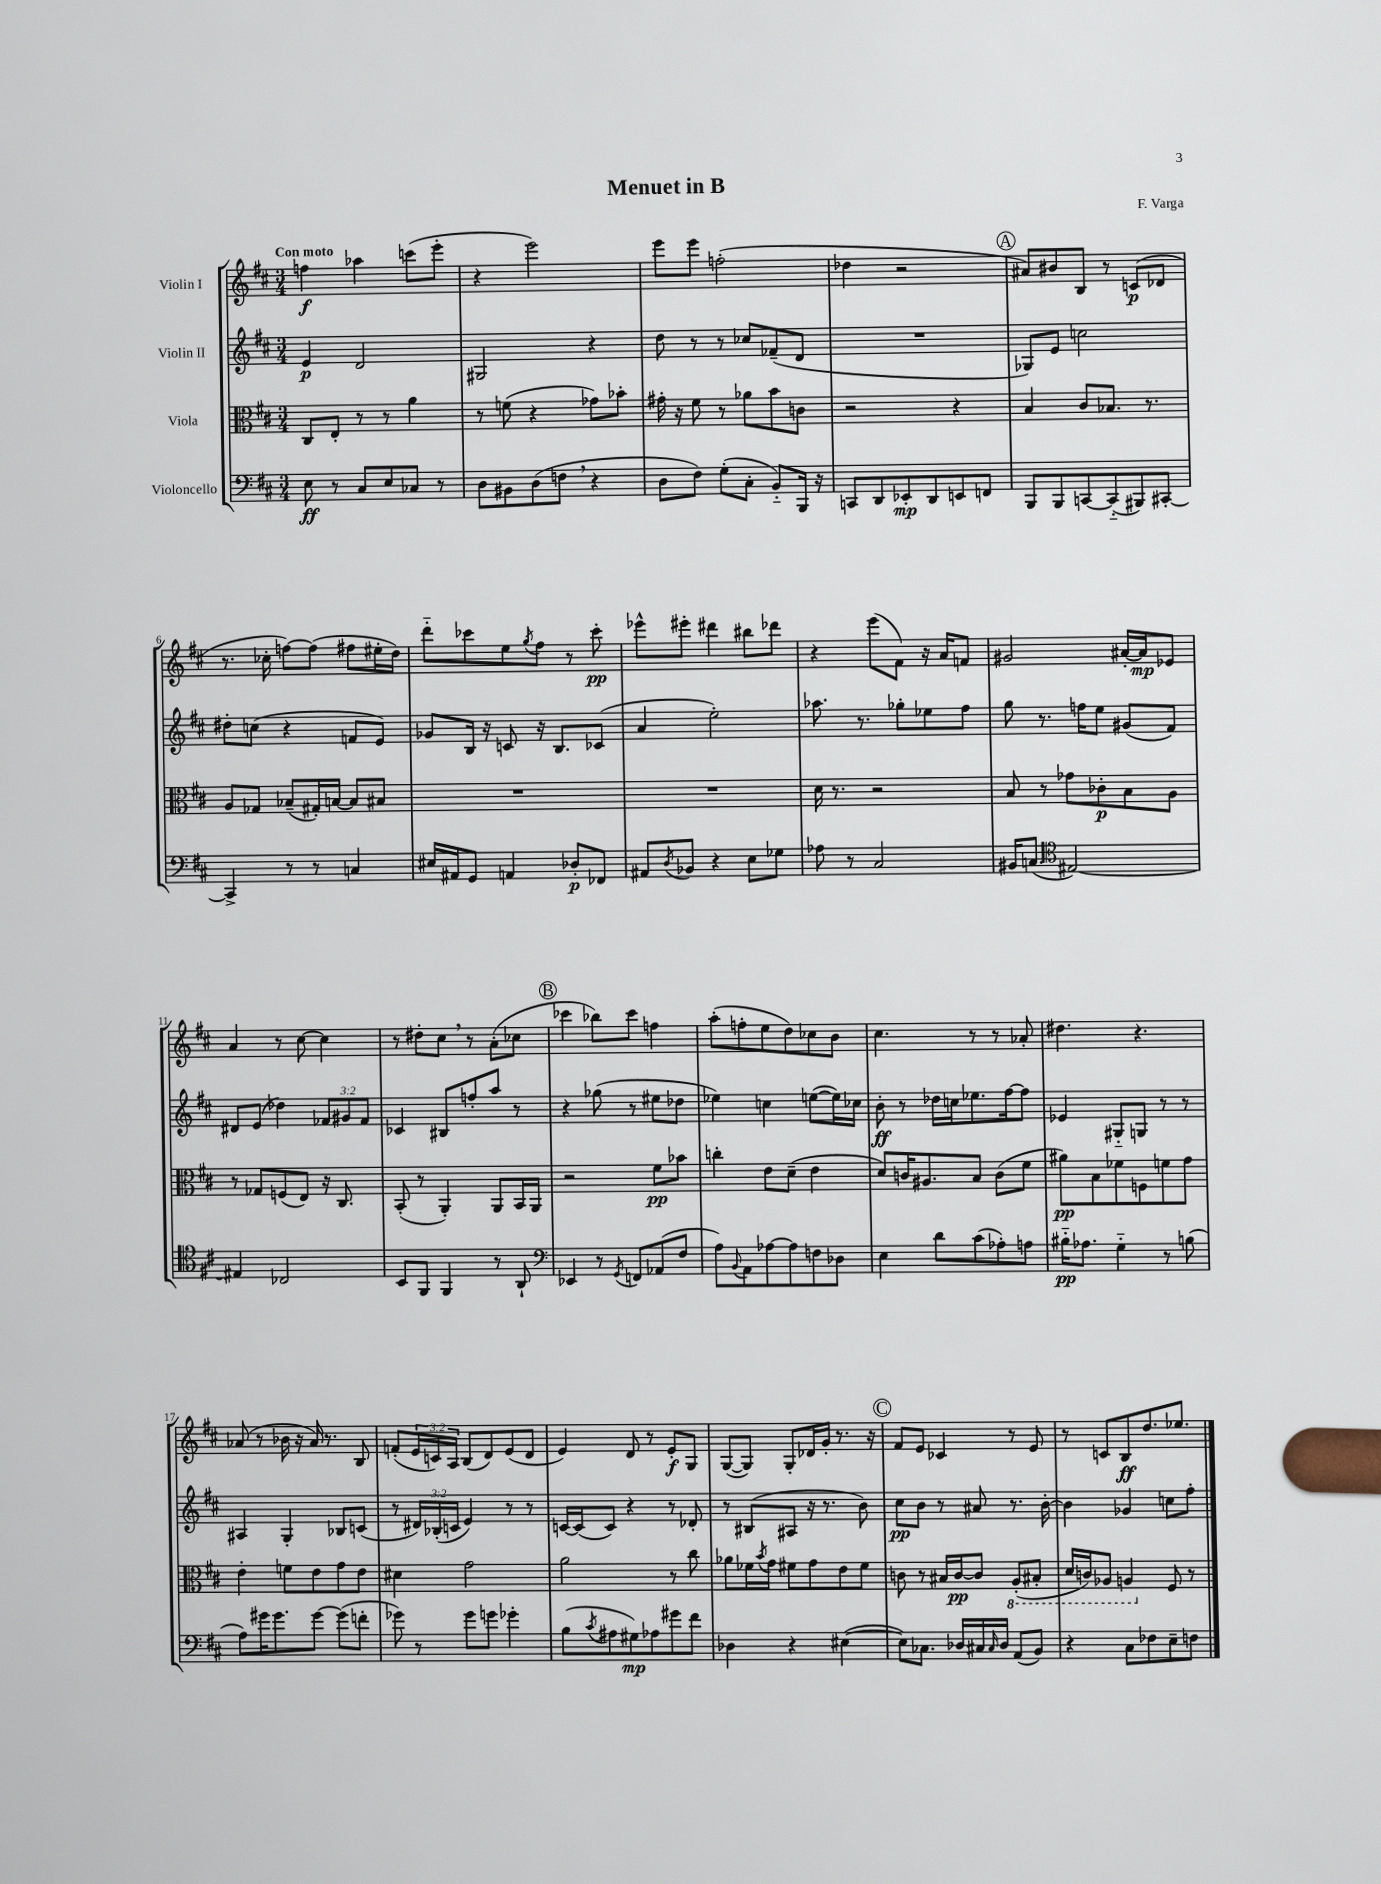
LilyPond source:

\header { title = "Menuet in B" composer = "F. Varga" }
<<
\new StaffGroup <<
\new Staff = "s0" \with { instrumentName = "Violin I" } {
    \clef treble \key d \major \numericTimeSignature \time 3/4 \override Staff.TupletNumber.text = #tuplet-number::calc-fraction-text \tempo "Con moto"
    f''4\f aes''4 c'''8( e'''8-. |
    r4 e'''2) |
    e'''8 e'''8 f''2-.( |
    des''4 r2 |
    \mark \markup { \circle "A" } ais'8) bis'8 b8 r8 c'8\p( des'8 |
    r8. ces''16-. f''8~) f''8( fis''8 eis''16-. d''16) |
    d'''8-_ ces'''8 e''8 \acciaccatura { g''8 } fis''8 r8 ces'''8-.\pp |
    ees'''8-^ eis'''8-. dis'''4 bis''8 des'''8 |
    r4 e'''8( fis'8) r16 a'16 f'8 |
    gis'2 ais'16~-. ais'16\mp ees'8 |
    a'4 r8 cis''8~ cis''4 |
    r8 dis''8-. cis''8 \breathe r8 a'8-.( ces''8 |
    \mark \markup { \circle "B" } ces'''4 bes''8) ces'''8 f''4 |
    a''8-.( f''8-. e''8 d''8) ces''8 b'8 |
    cis''4. r8 r8 aes'8-. |
    dis''4. r4. |
    aes'8( r8 bes'16 r16 aes'16) r8. b8 |
    f'8-.( \tuplet 3/2 { e'16 c'16) a16 } b8( d'8) e'8( d'8 |
    e'4) d'8 r8 e'8-.\f g8 |
    g8~( g8) g8-. des'16 g'16-. r8. r16 |
    \mark \markup { \circle "C" } fis'8 e'8 ces'4 r8 e'8 |
    r8 c'8 b8\ff d''8. ees''8. \bar "|." |
}
\new Staff = "s1" \with { instrumentName = "Violin II" } {
    \clef treble \key d \major \numericTimeSignature \time 3/4 \override Staff.TupletNumber.text = #tuplet-number::calc-fraction-text
    e'4\p d'2 |
    gis2 r4 |
    d''8 r8 r8 ces''8 fes'8--( d'8 |
    R2. |
    \mark \markup { \circle "A" } ges8) e'8 c''2 |
    dis''8-. c''8( r4 f'8 e'8) |
    ges'8 b16 r16 c'8 r16 b8. ces'8( |
    a'4 e''2-.) |
    aes''8. r8. ges''8-. ees''8 fis''8 |
    g''8 r8. f''16 e''8 gis'8( fis'8) |
    dis'8 e'8( des''4) \tuplet 3/2 { fes'8 gis'8 fes'8 } |
    ces'4 bis8 f''8-. a''8 r8 |
    \mark \markup { \circle "B" } r4 ges''8( r8 eis''8 des''8 |
    ees''4) c''4 e''8~( e''16) ces''16 |
    b'8-.\ff r8 des''16 c''16 ees''8. fis''16~ fis''8 |
    ees'4 gis8-_ g8 r8 r8 |
    ais4 g4-. bes8 c'8( |
    r8 \tuplet 3/2 { dis'16) bes16-.( c'16 } e'4) r8 r8 |
    c'16~ c'16( c'8) r4 r8 des'8-. |
    r8 bis8( ais8 r16 r8. b'8) |
    \mark \markup { \circle "C" } cis''8\pp b'8 r8 ais'8 r8. b'16~-. |
    b'4 ges'4 c''8 fis''8-. \bar "|." |
}
\new Staff = "s2" \with { instrumentName = "Viola" } {
    \clef alto \key d \major \numericTimeSignature \time 3/4
    cis8 e8-. r8 r8 a'4 |
    r8 f'8( r4 ges'8) bes'8-. |
    gis'16-. r16 fis'8 r8 aes'8 b'8 c'8 |
    r2 r4 |
    \mark \markup { \circle "A" } b4 cis'8 bes8. r8. |
    a8 ges8 bes8--( gis16-.) b16~ b8 bis8 |
    R2. |
    R2. |
    d'16 r8. r2 |
    b8 r8 ges'8 ces'8-.\p b8 a8 |
    r8 ges8 f8( e8) r16 cis8. |
    b,8-.( r8 a,4-.) a,8 b,16 a,16 |
    \mark \markup { \circle "B" } r2 fis'8\pp bes'8 |
    c''4-. e'8 d'8--( e'4 |
    d'8) c'16 ais8. b8 c'8( fis'8 |
    ais'8\pp) b8 fes'8 f8 f'8 g'8 |
    e'4-. f'8 e'8 g'8 e'8 |
    dis'4 g'2 |
    a'2 r8 cis''8 |
    aes'8 fes'16 \acciaccatura { b'8 } g'16 fis'8 g'8 e'8 fis'8 |
    \mark \markup { \circle "C" } c'8 r8 bis16 c'16~\pp c'8 \ottava #-1 a,8-.( bis,8-. |
    d16 c16) aes,8 a,4 \ottava #0 fis8 r8 \bar "|." |
}
\new Staff = "s3" \with { instrumentName = "Violoncello" } {
    \clef bass \key d \major \numericTimeSignature \time 3/4
    e8\ff r8 cis8 e8 ces8 r8 |
    d8 bis,8 d8( f8 \breathe r4 |
    d8 fis8) g8-.( cis8-. b,8-_) b,,16 r16 |
    c,8 d,8 ees,8-.\mp d,8 e,8 f,8 |
    \mark \markup { \circle "A" } b,,8 b,,8 c,8~ c,8-_( bis,,8) cis,8~-. |
    cis,4-> r8 r8 c4 |
    eis16 ais,16 g,8 a,4 des8-.\p fes,8 |
    ais,8 \acciaccatura { d8 } bes,8 r4 e8 ges8 |
    aes8 r8 cis2 |
    bis,16 c8.( \clef tenor eis2~) |
    eis4 ces2 |
    b,8 fis,8 fis,4 r8 a,8-! |
    \mark \markup { \circle "B" } \clef bass ees,4 r8 \acciaccatura { g,8 } f,8 aes,8( fis8 |
    a8) \appoggiatura { b,8 } a,8 aes8~ aes8 f8 des8 |
    e4 d'8 cis'8( aes8-.) a8 |
    bis16-_\pp aes8. g4-_ r8 b8( |
    a8) gis'16 gis'8. gis'8~ gis'8( f'8-. |
    ges'8) r8 ges'8 g'8 ges'4-. |
    b8( \acciaccatura { cis'8 } ais8 gis8\mp) aes8 gis'8 fis'8 |
    des4 r4 eis4~( |
    \mark \markup { \circle "C" } eis8) ces8. des16 cis16 \grace { cis16 } des16 a,8( b,8) |
    r4 cis8 fes8 e8-- f8 \bar "|." |
}
>>
>>
